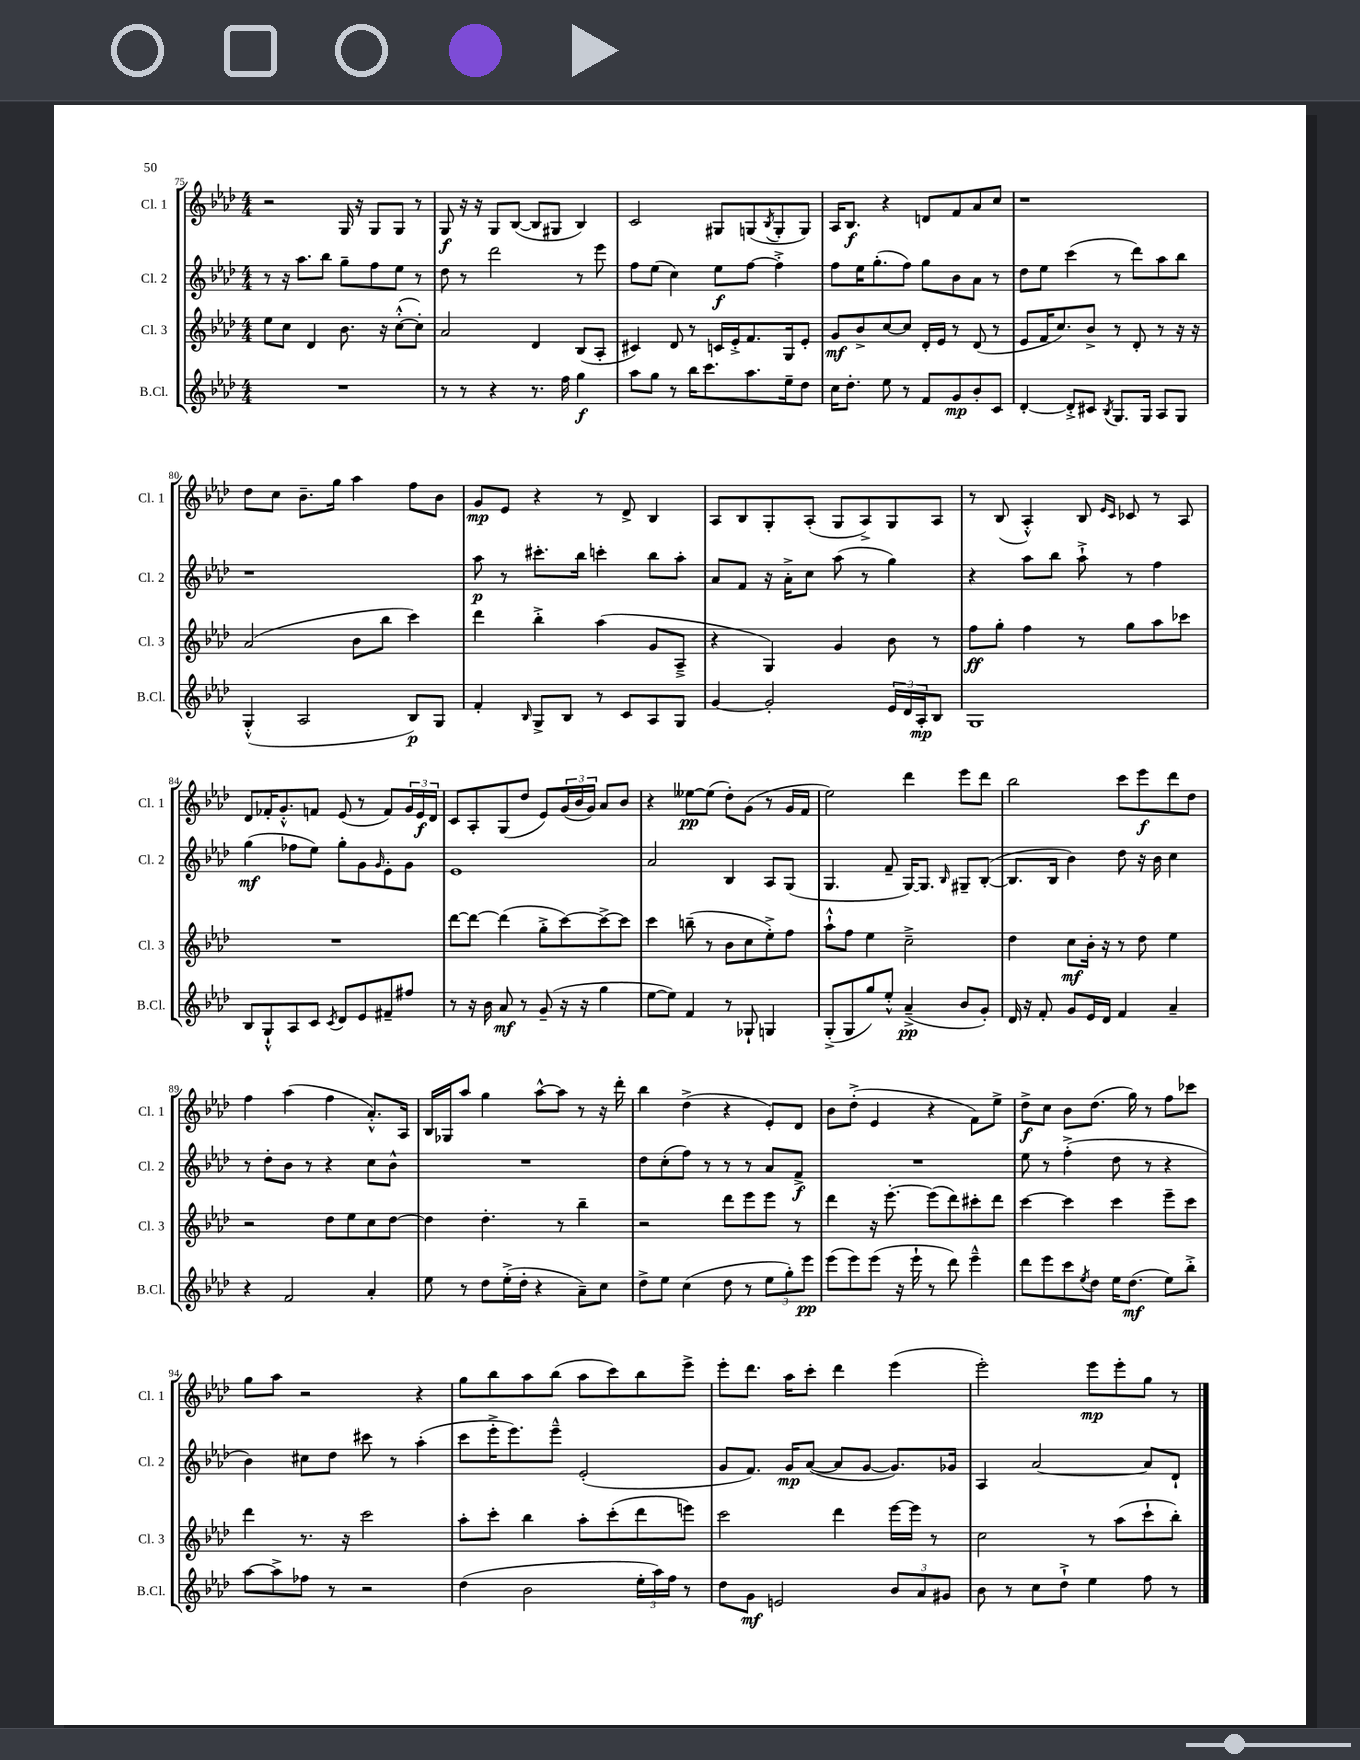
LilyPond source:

<<
\new StaffGroup <<
\new Staff = "s0" \with { instrumentName = "Cl. 1" shortInstrumentName = "Cl. 1" } {
    \clef treble \key aes \major \numericTimeSignature \time 4/4
    r2 g16 r16 g8 g8 r8 |
    g8\f r16 r16 g8 bes8~( bes8 gis8 bes4) |
    c'2 gis8 g8( \acciaccatura { bes8 } g8-. g8) |
    aes16 bes8.\f r4 d'8 f'8 aes'8 c''8 |
    r1 |
    des''8 c''8 bes'8.-- g''16 aes''4 f''8 bes'8 |
    g'8\mp ees'8 r4 r8 des'8-> bes4 |
    aes8 bes8 g8-. aes8-.( g8 aes8->) g8 aes8 |
    r8 bes8( aes4-.-^) bes8 \grace { ees'16 c'16 } ces'8 r8 aes8 |
    des'8 fes'16-. g'8.-.-^ f'8 ees'8( r8 f'8) \tuplet 3/2 { g'16 ees'16\f des'16 } |
    c'8 aes8-. g8( des''8 ees'8) \tuplet 3/2 { g'16( bes'16 g'16) } aes'8 bes'8 |
    r4 eeses''8~\pp eeses''8( des''8-.) g'8( r8 g'16 f'16 |
    ees''2) des'''4 ees'''8 des'''8 |
    bes''2 c'''8 ees'''8\f des'''8 des''8 |
    f''4 aes''4( f''4 aes'8.-.-^) aes16 |
    bes16 ges16 aes''8 g''4 aes''8~-^ aes''8 r8 r16 des'''16-. |
    bes''4 des''4->( r4 ees'8-.) des'8 |
    bes'8 des''8-.->( ees'4 r4 f'8) ees''8-> |
    des''8->\f c''8 bes'8 des''8.( g''16) r8 f''8 ces'''8 |
    g''8 aes''8 r2 r4 |
    g''8 bes''8 aes''8 bes''8( aes''8 c'''8) bes''8 ees'''8-> |
    ees'''8-. des'''8. aes''16 c'''8-. des'''4 ees'''4( |
    ees'''2-.) ees'''8\mp ees'''8-. g''8 r8 \bar "|." |
}
\new Staff = "s1" \with { instrumentName = "Cl. 2" shortInstrumentName = "Cl. 2" } {
    \clef treble \key aes \major \numericTimeSignature \time 4/4
    r8 r16 aes''8. bes''8 g''8-- f''8 ees''8 r8 |
    des''8 r8 des'''2 r8 ees'''8 |
    f''8 ees''8( c''4) ees''8\f f''8~ f''4-.-> |
    f''8 ees''16 g''8.-.( f''8) g''8 bes'8 aes'8 r8 |
    des''8 ees''8 c'''4( r8 des'''8) aes''8 bes''8 |
    r1 |
    aes''8\p r8 cis'''8.-. bes''16 c'''4-. bes''8 aes''8-. |
    aes'8 f'8 r16 aes'16-.-> c''8 aes''8( r8 g''4) |
    r4 aes''8 bes''8 aes''8-!-> r8 f''4 |
    g''4\mf( fes''8 ees''8) g''8-. g'8 \grace { g'16 } ees'8-. g'8 |
    ees'1 |
    aes'2 bes4 aes8 g8( |
    g4. f'8-- g16~) g8. \grace { bes16 } gis8-- bes8~-.( |
    bes8. bes16 bes'4) des''8 r16 bes'16 c''4 |
    r8 des''8-. bes'8 r8 r4 c''8 bes'8-^ |
    R1 |
    des''8 c''8-.( f''8) r8 r8 r8 aes'8 f'8->\f |
    R1 |
    ees''8 r8 f''4-.->( des''8 r8 r4 |
    bes'4) cis''8 des''8 cis'''8 r8 aes''4-.( |
    c'''8 ees'''16-.-> ees'''8.) ees'''8---^ ees'2-.( |
    g'8 f'8.) g'16\mp aes'8~( aes'8 g'8~ g'8.) ges'16 |
    aes4 aes'2~ aes'8 des'8-! \bar "|." |
}
\new Staff = "s2" \with { instrumentName = "Cl. 3" shortInstrumentName = "Cl. 3" } {
    \clef treble \key aes \major \numericTimeSignature \time 4/4
    ees''8 c''8 des'4 bes'8. r16 c''8~-.-^( c''8-.) |
    aes'2 des'4 bes8( aes8-. |
    cis'4) des'8 r8 c'16 ees'16-.-> f'8. g16 ees'8-. |
    g'8\mf bes'8-> c''8~ c''8 des'16-. ees'16 r8 des'8( r8 |
    ees'8 f'16 c''8.) bes'8-> r8 des'8-. r8 r16 r16 |
    aes'2( bes'8 bes''8 c'''4) |
    des'''4 bes''4-.-> aes''4( g'8 aes8---> |
    r4 g4) g'4 bes'8 r8 |
    f''8\ff g''8-. f''4 r8 g''8 aes''8 ces'''8 |
    R1 |
    des'''8~ des'''8~ des'''4( g''8-.-> c'''8~) c'''8~-> c'''8 |
    c'''4 b''8--( r8 bes'8 c''8 ees''8-.->) f''8 |
    aes''8-!-^ f''8 ees''4 c''2---> |
    des''4 c''8\mf bes'16-. r16 r8 des''8 ees''4 |
    r2 des''8 ees''8 c''8 des''8~ |
    des''4 des''4.-. r8 bes''4-- |
    r2 des'''8 ees'''8 ees'''8 r8 |
    des'''4 r16 ees'''8.~-. ees'''8( des'''8) cis'''8-. des'''8 |
    c'''4~ c'''4 c'''4 ees'''8-- c'''8 |
    des'''4 r8. r16 c'''2 |
    aes''8-. c'''8-. bes''4 aes''8-. c'''8-.( des'''8 e'''8) |
    c'''2 des'''4 ees'''16~ ees'''16 r8 |
    c''2 r8 aes''8( c'''8-! bes''8-.) \bar "|." |
}
\new Staff = "s3" \with { instrumentName = "B.Cl." shortInstrumentName = "B.Cl." } {
    \clef treble \key aes \major \numericTimeSignature \time 4/4
    R1 |
    r8 r8 r4 r8. f''16 g''4\f |
    aes''8 g''8 r8 bes''16 c'''8. aes''8. ees''16-- des''8 |
    c''16 des''8.-. ees''8 r8 f'8 g'8\mp bes'8-. c'8 |
    des'4~-. des'8-.-> cis'8 \acciaccatura { bes8 } g8. g16 aes8 g8 |
    g4-.-^( aes2 bes8\p) g8 |
    f'4-. \grace { bes16 } g8-> bes8 r8 c'8 aes8 g8 |
    g'4~ g'2-. \tuplet 3/2 { ees'16 des'16 aes16-.\mp } bes8 |
    g1 |
    bes8 g8-!-^ aes8 c'8 \acciaccatura { c'8 } des'8 ees'8 fis'8-- fis''8 |
    r8 r16 bes'16 aes'8\mf r8 g'8--( r16 r16 g''4 |
    ees''8~ ees''8) f'4 r8 ges8-! g4 |
    g8-.->( g8 g''8) ees''8-.-^ aes'4--->\pp( bes'8 g'8-.) |
    des'16 r16 f'8-. g'8 ees'16 des'16 f'4 aes'4-- |
    r4 f'2 aes'4-. |
    ees''8 r8 des''8 ees''16-.->( des''16-. r4 aes'8--) c''8 |
    des''8-> ees''8 c''4( des''8 r8 \tuplet 3/2 { ees''8 g''8-.) ees'''8\pp } |
    ees'''8( ees'''8) ees'''8( r16 ees'''16-! r8 des'''8) ees'''4---^ |
    des'''8 ees'''8 c'''8 \acciaccatura { ees''8 } des''8 ees''16 des''8.\mf( ees''8) bes''8-.-> |
    aes''8~ aes''8-> fes''8 r8 r2 |
    des''4( bes'2 \tuplet 3/2 { ees''16-. aes''16) f''16 } r8 |
    des''8 g'8\mf e'2 \tuplet 3/2 { bes'8 aes'8 gis'8 } |
    bes'8 r8 c''8 des''8-!-> ees''4 f''8 r8 \bar "|." |
}
>>
>>
\layout { \context { \Score currentBarNumber = #75 } }
